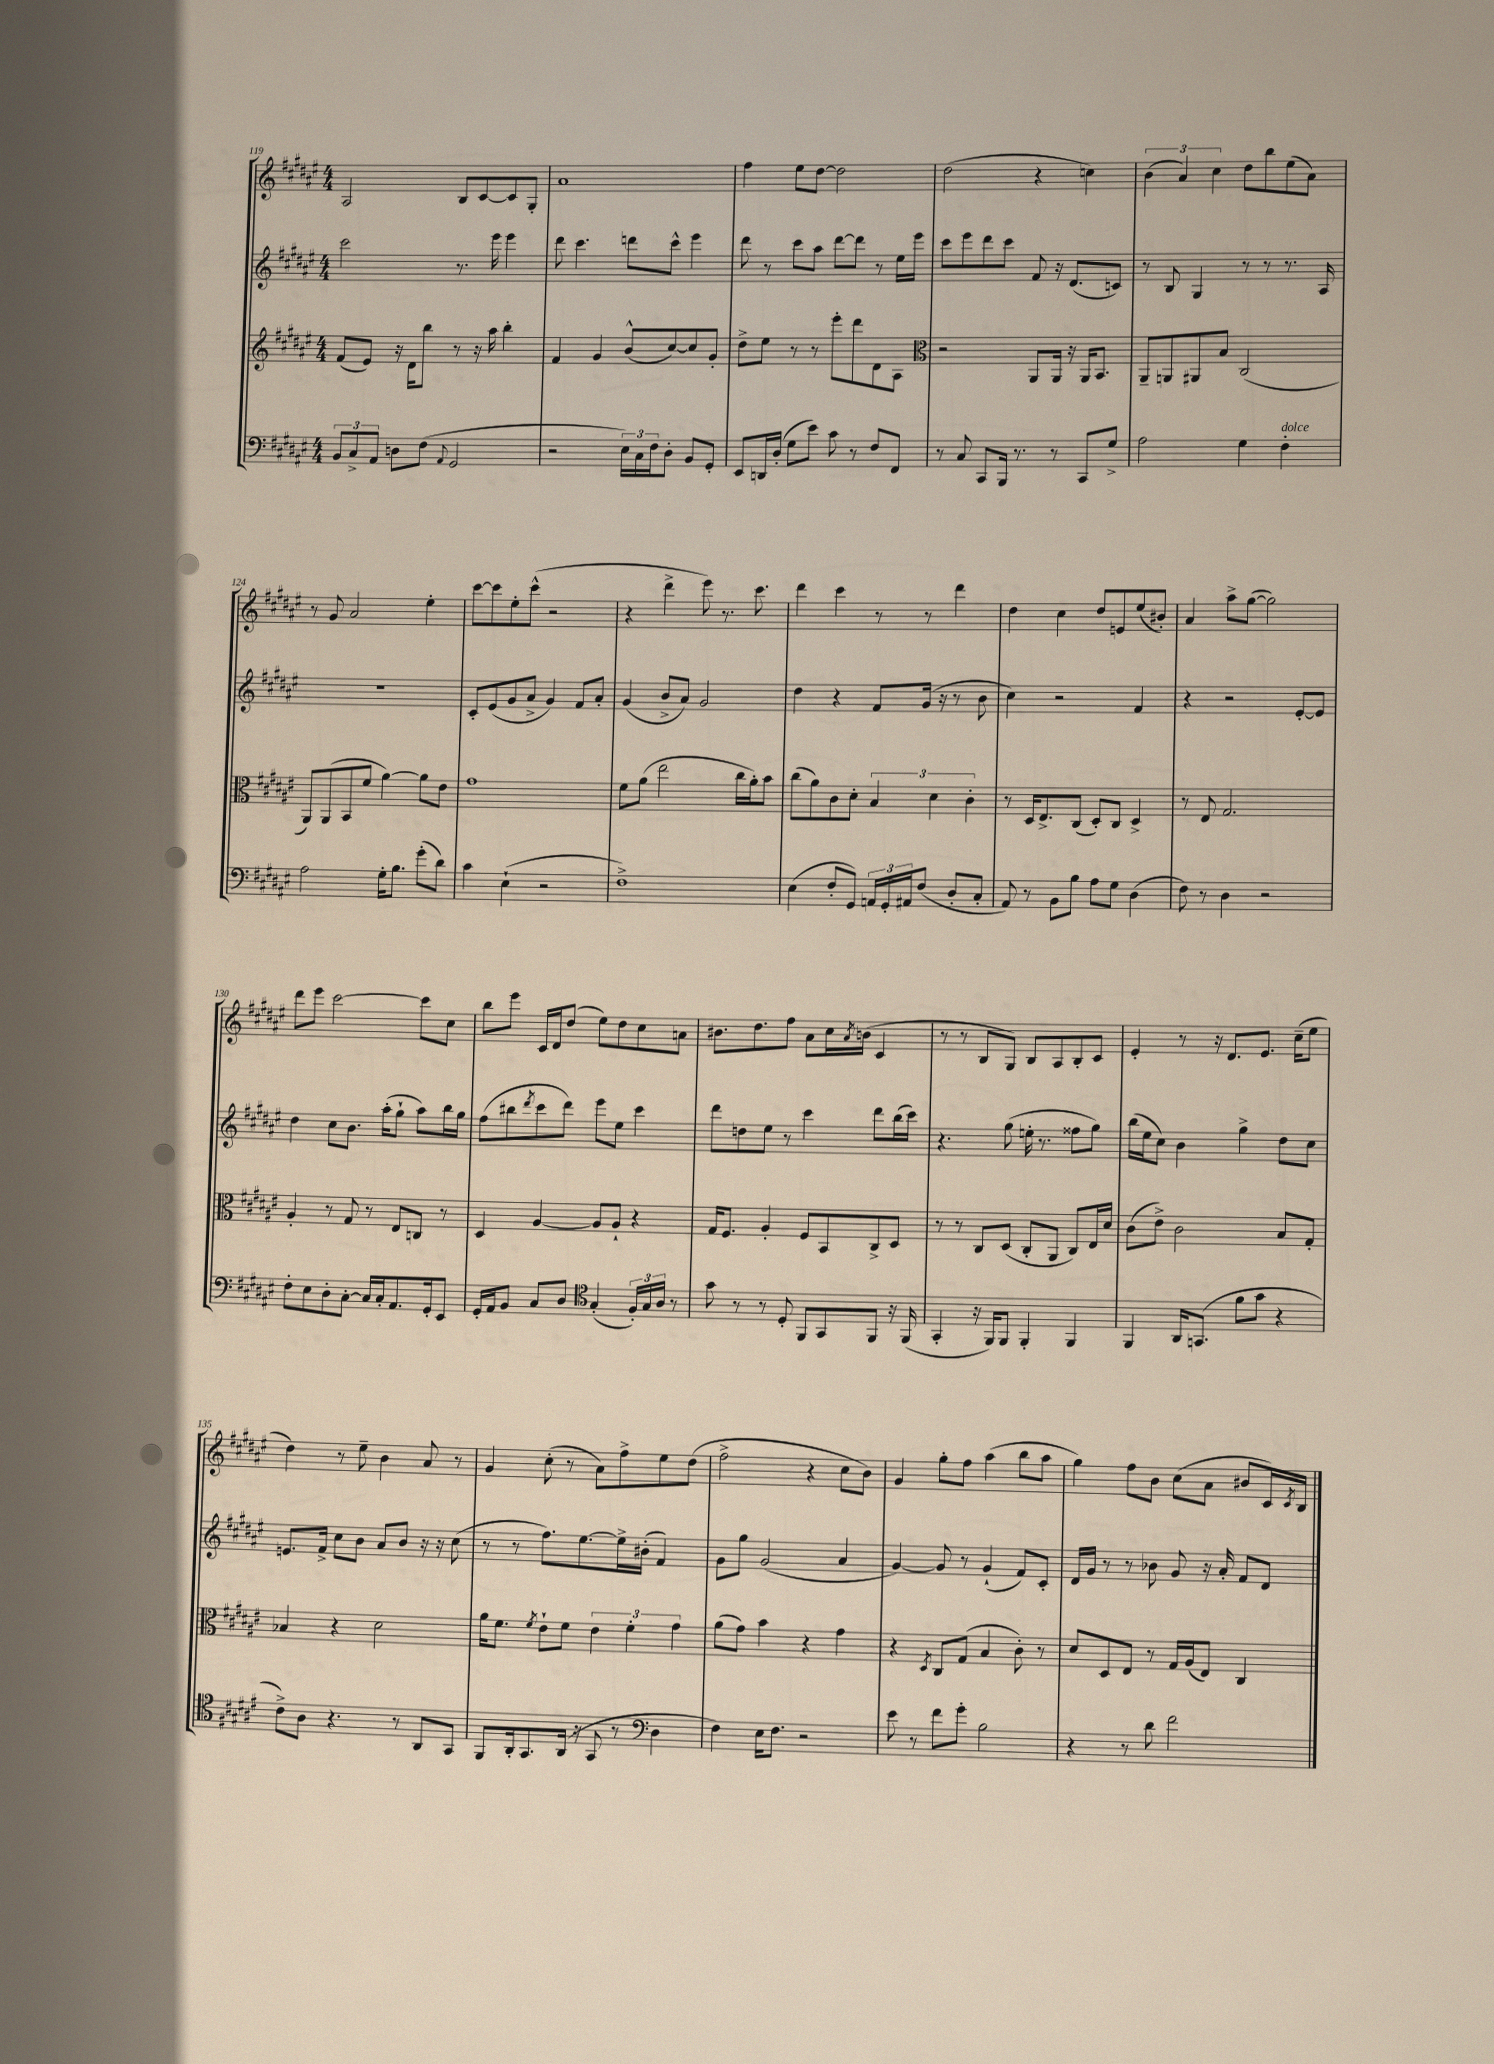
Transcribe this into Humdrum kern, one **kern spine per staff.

**kern	**kern	**kern	**kern
*staff4	*staff3	*staff2	*staff1
*clefF4	*clefG2	*clefG2	*clefG2
*k[f#c#g#d#a#e#]	*k[f#c#g#d#a#e#]	*k[f#c#g#d#a#e#]	*k[f#c#g#d#a#e#]
*M4/4	*M4/4	*M4/4	*M4/4
12BB	(8f#	2ccc#	2A#
12C#^	.	.	.
.	8e#)	.	.
12AA#	.	.	.
8D	16r	.	.
.	16d#	.	.
(8F#	8bb	.	.
8qqAA#	.	.	.
2GG#	8r	8.r	8B
.	16r	.	[8c#
.	16aa#	16eee#	.
.	4bb'	4eee#	8c#]
.	.	.	8G#'
=	=	=	=
2r	4f#	8ddd#	1a#
.	.	4.ccc#	.
.	4g#	.	.
24E#)	(8b^^	8ddd	.
24C#	.	.	.
24F#	.	.	.
8D#'	[8cc#)	8ccc#^^	.
8BB	8cc#]	4eee#	.
8GG#'	8g#'	.	.
=	=	=	=
8EE#	8dd#^	8ddd#	4ff#
16DD	8ee#	8r	.
(16D#'	.	.	.
8G#	8r	8ccc#	8ee#
8e#)	8r	8aa#	[8dd#
8c#	8eee#'	[8ddd#	2dd#]
8r	8ddd#	8ddd#]	.
8F#	8d#	8r	.
8FF#	8A#	16ee#	.
.	.	16eee#	.
=	=	=	=
*	*clefC3	*	*
8r	2r	8ccc#	(2dd#
8C#	.	8eee#	.
8CC#	.	8ddd#	.
16BBB	.	8ccc#	.
8.r	.	.	.
.	8AA#	8f#	4r
8r	16AA#	16r	.
.	16r	(8.d#	.
8CC#	16AA#	.	4cc)
.	8.BB	.	.
8G#^	.	8c)	.
=	=	=	=
2A#	8AA#~	8r	(6b
.	8AA	8B	.
.	.	.	6a#)
.	8AA#	4G#	.
.	.	.	6cc#
.	8B	.	.
4G#	(2C#	8r	8dd#
.	.	8r	8bb
4F#'	.	8.r	(8ee#
.	.	.	8a#)
.	.	16A#	.
=	=	=	=
2A#	8AA#)	1r	8r
.	(8AA#	.	8g#
.	8BB	.	2a#
.	8f#	.	.
16G#'	[4a#)	.	.
8.B	.	.	.
(8g#'	8a#]	.	4ee#'
8d#)	8e#	.	.
=	=	=	=
4c#	1g#	8c#'	[8ccc#
.	.	(8e#	8ccc#]
(4E#`	.	8g#	8ee#'
.	.	8a#^	(8ccc#^^
2r	.	4g#)	2r
.	.	8f#	.
.	.	8a#'	.
=	=	=	=
1F#^)	8f#	(4g#	4r
.	(8a#	.	.
.	2ee#	8b^	4ddd#^
.	.	8a#)	.
.	.	2g#	8eee#)
.	.	.	8.r
.	16cc#	.	.
.	16a#')	.	8.ccc#
.	8b	.	.
=	=	=	=
(4E#	(8cc#	4dd#	4ddd#
.	8a#)	.	.
8F#'	8c#	4r	4ccc#
8GG#)	8d#'	.	.
24AA	6B	8f#	8r
24GG#'	.	.	.
24AA#	.	.	.
(8F#	.	(16g#	8r
.	6d#	.	.
.	.	16r	.
8D#'	.	8r	4ddd#
.	6c#'	.	.
8C#'	.	8b	.
=	=	=	=
8AA#)	8r	4cc#)	4dd#
8r	16D#	.	.
.	8.E#^	.	.
8BB	.	2r	4cc#
8B	(8C#	.	.
8A#	8D#')	.	8dd#
8G#	8C#	.	8e
(4D#	4D#^	4f#	(8ee#
.	.	.	8b#')
=	=	=	=
8F#)	8r	4r	4a#
8r	8E#	.	.
4D#	2.G#	2r	8aa#^
.	.	.	([8gg#
2r	.	.	2gg#])
.	.	[8e#'	.
.	.	8e#]	.
=	=	=	=
8F#'	4A#'	4dd#	8ddd#
8E#	.	.	8eee#
8D#'	8r	8cc#	[2ccc#
[8C#'	8G#	8.b	.
16C#]	8r	.	.
16C#'	.	(16aa#'	.
8.AA#	8E#	8gg#`	.
.	8C	8aa#)	8ccc#]
16GG#'	.	.	.
8EE#	8r	16bb	8cc#
.	.	16gg#	.
=	=	=	=
16GG#'	4D#	(8ff#	8bb
16AA#	.	.	.
8BB	.	8bb#	8eee#
.	.	8qddd#	.
8C#	[4A#	8ccc#	16c#
.	.	.	16d#
8D#	.	8ddd#)	(8dd#
*clefC4	*	*	*
(4G#'	8A#]	8eee#	8ee#)
.	8A#`	8ee#	8dd#
24F#')	4r	4ccc#	8cc#
24G#	.	.	.
24A#	.	.	.
8r	.	.	8a
=	=	=	=
8g#	16G#	8ddd#	8.b#
.	8.F#	.	.
8r	.	8dd	.
.	.	.	8.dd#
8r	4A#'	8ee#	.
8D#'	.	8r	8ff#
8FF#	8F#	4ccc#	8a#
8GG#	8BB	.	16cc#
.	.	.	8qa#
.	.	.	(16b
8FF#	8C#^	8ddd#	4c#
16r	8D#	(16bb	.
(16FF#	.	16ccc#)	.
=	=	=	=
4GG#'	8r	4.r	8r
.	8r	.	8r
16r	8C#	.	8B
16FF#)	.	.	.
8FF#	(8D#	(8gg#	8G#)
4FF#'	8C#'	16ee'	8B
.	.	8.r	.
.	8AA#	.	8A#
4FF#	8C#)	8ff##	8B'
.	16E#	8gg#)	8c#
.	16d#	.	.
=	=	=	=
4FF#	(8c#	(16bb	4e#'
.	.	16ee#	.
.	8e#^)	8cc#)	.
16AA#	2c#	4b	8r
(8.GG	.	.	.
.	.	.	16r
.	.	.	8.d#
8f#	.	4gg#^	.
8g#	.	.	8.e#
4r	8B	8dd#	.
.	.	.	(16cc#~
.	8G#'	8cc#	8ee#
=	=	=	=
8c#^)	4B-	8.e	4dd#)
8A#	.	.	.
.	.	16f#^	.
4.r	4r	8cc#	8r
.	.	8b	8ee#~
.	2d#	8a#	4b
8r	.	8b	.
8AA#	.	16r	8a#
.	.	16r	.
8GG#	.	(8cc#	8r
=	=	=	=
8FF#	16a#	8r	4g#
.	8.f#	.	.
16AA#'	.	8r	.
8.GG#	.	.	.
.	8qf#	.	.
.	8e#`	8.ff#)	(8cc#'
(16AA#	8f#	.	8r
16r	.	[8.ee#	.
8GG#	6e#	.	8a#)
8r	.	16ee#^]	8ff#^
.	6f#'	.	.
.	.	(16b#'	.
*clefF4	*	*	*
4D#	.	4f#)	8ee#
.	6g#	.	.
.	.	.	(8dd#
=	=	=	=
4F#)	(8a#	8g#	2ff#^
.	8g#)	8gg#	.
16E#	4b	(2g#	.
8.F#	.	.	.
2r	4r	.	4r
.	4g#	4a#	8cc#
.	.	.	8b)
=	=	=	=
8e#	4r	[4g#)	4g#
8r	.	.	.
.	8qD#	.	.
8f#	8C#	8g#]	8gg#'
8g#'	(8G#	8r	8ff#
2B	4B	(4g#`	(4aa#
.	8c#')	8f#)	8bb
.	8r	8c#'	8aa#
=	=	=	=
4r	8d#	16d#	4gg#)
.	.	16g#	.
.	8D#	8r	.
8r	8E#	8r	8ff#
8d#	8r	8b-	8b
2f#	16G#	8g#	(8cc#
.	(16A#	.	.
.	8E#)	16r	8a#
.	.	16a#'	.
.	4C#	8f#	8b#
.	.	8d#	16c#)
.	.	.	8qc#
.	.	.	16B
==	==	==	==
*-	*-	*-	*-
